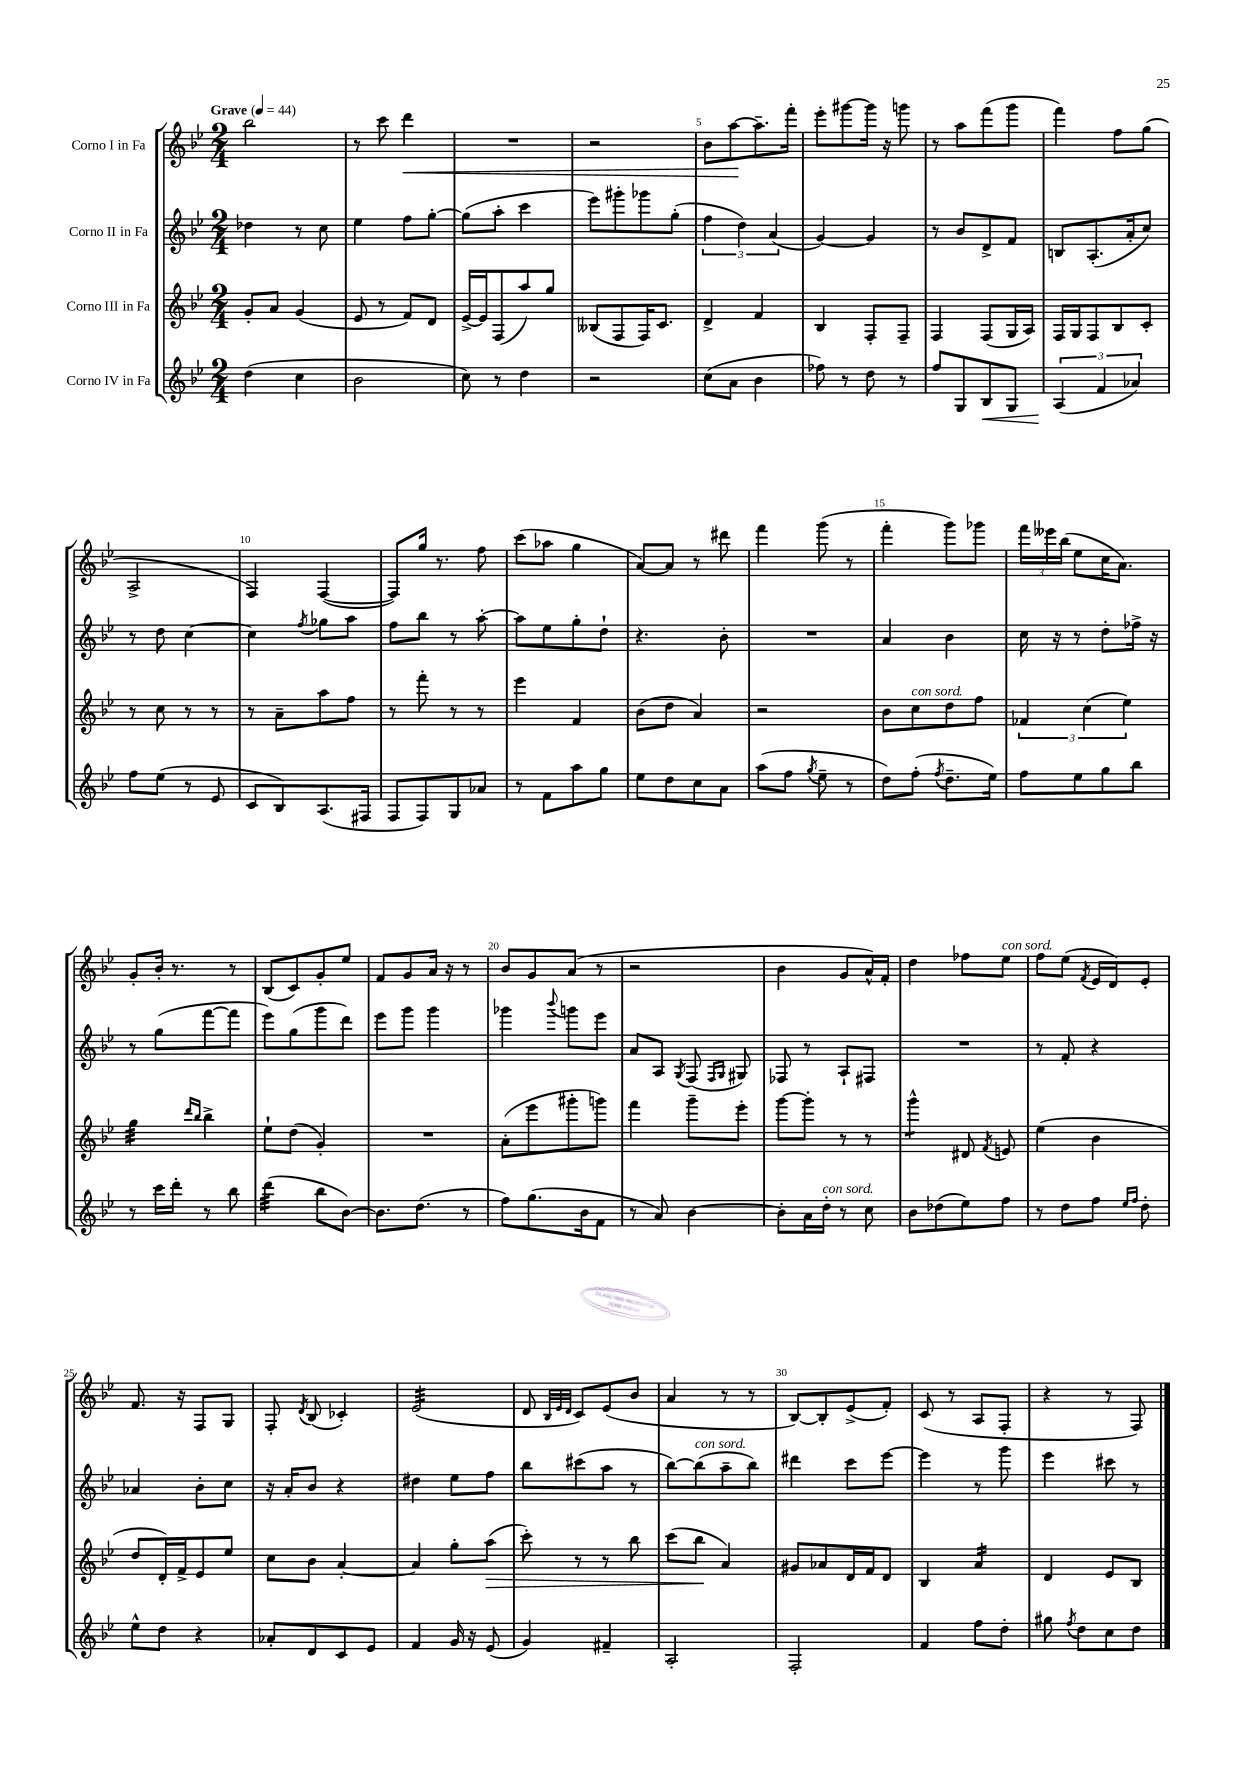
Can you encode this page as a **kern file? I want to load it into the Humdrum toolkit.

**kern	**kern	**kern	**kern
*staff4	*staff3	*staff2	*staff1
*clefG2	*clefG2	*clefG2	*clefG2
*k[b-e-]	*k[b-e-]	*k[b-e-]	*k[b-e-]
*M2/4	*M2/4	*M2/4	*M2/4
*MM44	*MM44	*MM44	*MM44
(4dd\	8g'/L	4dd-\	2bb-\
.	8a/J	.	.
4cc\	(4g/	8r	.
.	.	8cc\	.
=	=	=	=
2b-\	8e-/	4ee-\	8r
.	8r	.	8ccc\
.	8f/L)	8ff\L	4ddd\
.	8d/J	[8gg'\J	.
=	=	=	=
8cc\)	[16e-^/LL	(8gg\]L	2r
.	16e-/]J	.	.
8r	(8F/	8aa'\J	.
4dd\	8aa/)	4ccc\	.
.	8gg/J	.	.
=	=	=	=
2r	(8B--/L	8eee-\L)	2r
.	8F/	8ggg#'\	.
.	16F/K)	8ggg-\	.
.	8.c/J	.	.
.	.	(8gg'\J	.
=	=	=	=
(8cc\L	4d^/	6ff\	8b-\L
8a\J	.	.	[8aa\
.	.	6dd\)	.
4b-\	4f/	.	8.aa~\]
.	.	(6a/	.
.	.	.	16fff'\Jk
=	=	=	=
8ff-\)	4B-/	[4g/)	8eee-'\L
8r	.	.	[8ggg#\
8dd\	8F'/L	4g/]	16ggg#\]Jk
.	.	.	16r
8r	8F~/J	.	8ggg\
=	=	=	=
8ff/L	4F/	8r	8r
8G/	.	8b-/L	8aa\L
8B-/	(8F/L	8d^/	(8fff\
8G/J	16G/L	8f/J	8ggg\J
.	16A/JJ)	.	.
=	=	=	=
(6A/	16F/LL	8B/L	4fff\)
.	16G/J	.	.
.	8F/	(8.A'/	.
6f/	.	.	.
.	8B-/	.	8ff\L
.	.	16a'/k	.
6a-/)	.	.	.
.	8c'/J	8cc/J)	(8gg\J
=	=	=	=
8ff\L	8r	8r	2A^/
(8ee-\J	8cc\	8dd\	.
8r	8r	[4cc\	.
8e-/	8r	.	.
=	=	=	=
8c/L	8r	4cc\]	4F/)
8B-/)	8a~\L	.	.
.	.	8qff/	.
(8.A/	8aa\	8gg-\L	([4F/
.	8ff\J	8aa\J	.
16F#/Jk	.	.	.
=	=	=	=
8F/L	8r	8ff\L	8F/]L)
8F/)	8fff'\	8bb-\J	16gg/Jk
.	.	.	8.r
8G/	8r	8r	.
8a-/J	8r	[8aa'\	8ff\
=	=	=	=
8r	4eee-\	8aa\]L	(8ccc\L
8f\L	.	8ee-\	8aa-\J
8aa\	4f/	8gg'\	4gg\
8gg\J	.	8dd`\J	.
=	=	=	=
8ee-\L	(8b-\L	4.r	[8a/L)
8dd\	8dd\J	.	8a/]J
8cc\	4a/)	.	8r
8a\J	.	8b-'\	8ddd#\
=	=	=	=
(8aa\L	2r	2r	4fff\
8ff\J	.	.	.
8qgg/	.	.	.
8ee-~\	.	.	(8ggg\
8r	.	.	8r
=	=	=	=
8dd\L)	8b-\L	4a/	4fff'\
(8ff'\J	8cc\	.	.
8qff/	.	.	.
8.dd~\L	8dd\	4b-\	8ggg\L)
.	8ff\J	.	8ggg-\J
16ee-\Jk)	.	.	.
=	=	=	=
8ff\L	6f-/	16cc\	24fff\LL
.	.	.	24eee--\
.	.	16r	.
.	.	.	(24bb-\JJ
8ee-\	.	8r	8ee-\L
.	(6cc\	.	.
8gg\	.	8dd'\L	16cc\K
.	.	.	8.a\J)
.	6ee-\)	.	.
8bb-\J	.	16ff-^\Jk	.
.	.	16r	.
=	=	=	=
8r	4gg\	8r	8g'/L
16ccc\LL	.	(8gg\L	16b-'/Jk
16ddd'\JJ	.	.	8.r
.	16qqddd/LL	.	.
.	16qqbb-/JJ	.	.
8r	4bb-^\	[8fff\	.
8bb-\	.	8fff\]J	8r
=	=	=	=
(4ddd\	8ee-`\L	8eee-\L)	(8B-/L
.	(8dd\J	(8gg\	8c/)
8bb-\L	4g'/)	8ggg\	8g'/
[8b-\J)	.	8ddd\J)	8ee-/J
=	=	=	=
8.b-\]L	2r	8eee-\L	8f/L
.	.	8ggg\J	8g/
(8.dd\J	.	.	.
.	.	4ggg\	16a/Jk
.	.	.	16r
8r	.	.	8r
=	=	=	=
8ff\L)	(8a'\L	4ggg-\	8b-/L
(8.gg\	8eee-\	.	8g/
.	.	8qqbbb-/	.
.	8ggg#'\	8ggg\L	(8a/J
16b-\k	.	.	.
8f\J	8ggg\J)	8eee-\J	8r
=	=	=	=
8r	4fff\	8a/L	2r
8a/)	.	8A/J	.
.	.	8qG/	.
[4b-\	8ggg~\L	(8F/	.
.	.	16qqF/LL	.
.	.	16qqG/JJ	.
.	8eee-'\J	8G#/)	.
=	=	=	=
8b-'\]L	[8ggg\L	8F-/	4b-\
16a\L	8ggg'\]J	8r	.
16dd'\JJ	.	.	.
8r	8r	8A`/L	8g/L
8cc\	8r	8F#/J	16a^^/L)
.	.	.	16f'/JJ
=	=	=	=
8b-\L	4ggg^^\	2r	4dd\
(8dd-\	.	.	.
8ee-\)	8d#/	.	8ff-\L
.	8qf/	.	.
8ff\J	8e/	.	8ee-\J
=	=	=	=
8r	(4ee-\	8r	8ff\L
8dd\L	.	8f'/	(8ee-\J
.	.	.	8qf/
8ff\J	4b-\	4r	16e-/LL
.	.	.	16d/J)
16qqee-/LL	.	.	.
16qqff/JJ	.	.	.
8dd'\	.	.	8e-'/J
=	=	=	=
8ee-^^\L	8dd/L	4a-/	8.f/
8dd\J	16d'/L)	.	.
.	16f^/J	.	16r
4r	8e-/	8b-'\L	8F/L
.	8ee-/J	8cc\J	8G/J
=	=	=	=
8a-'/L	8cc\L	16r	8F'/
.	.	16a'/LK	.
.	.	.	8qd/
8d/	8b-\J	8b-/J	(8B-/
8c/	[4a'/	4r	4c-'/)
8e-/J	.	.	.
=	=	=	=
4f/	4a/]	4dd#\	(2e-/
16g/	8gg'\L	8ee-\L	.
16r	.	.	.
(8e-/	(8aa\J	8ff\J	.
=	=	=	=
4g/)	8ccc'\)	8bb-\L	8d/
.	.	.	32qqB-/LLL
.	.	.	32qqe-/
.	.	.	32qqd/JJJ
.	8r	(8ccc#\	8c/L)
4f#~/	8r	8aa\J	(8e-/
.	8bb-\	8r	8b-/J
=	=	=	=
2A'/	(8ccc\L	[8bb-\L)	4a/
.	8bb-\J	(8bb-\]	.
.	4a/)	8aa~\	8r
.	.	8bb-\J)	8r
=	=	=	=
2F'/	8g#/L	4ddd#\	[8B-/L)
.	8a-/	.	8B-'/]
.	16d/L	8ccc\L	(8e-^/
.	16f/J	.	.
.	8d/J	[8eee-\J	8f'/J)
=	=	=	=
4f/	4B-/	4eee-\]	(8c/
.	.	.	8r
8ff\L	4a/	8r	8A/L
8dd'\J	.	8ggg\	8F'/J
=	=	=	=
8gg#\	4d/	4eee-\	4r
8qff/	.	.	.
8dd\L	.	.	.
8cc\	8e-/L	8ccc#\	8r
8dd\J	8B-/J	8r	8F/)
==	==	==	==
*-	*-	*-	*-
